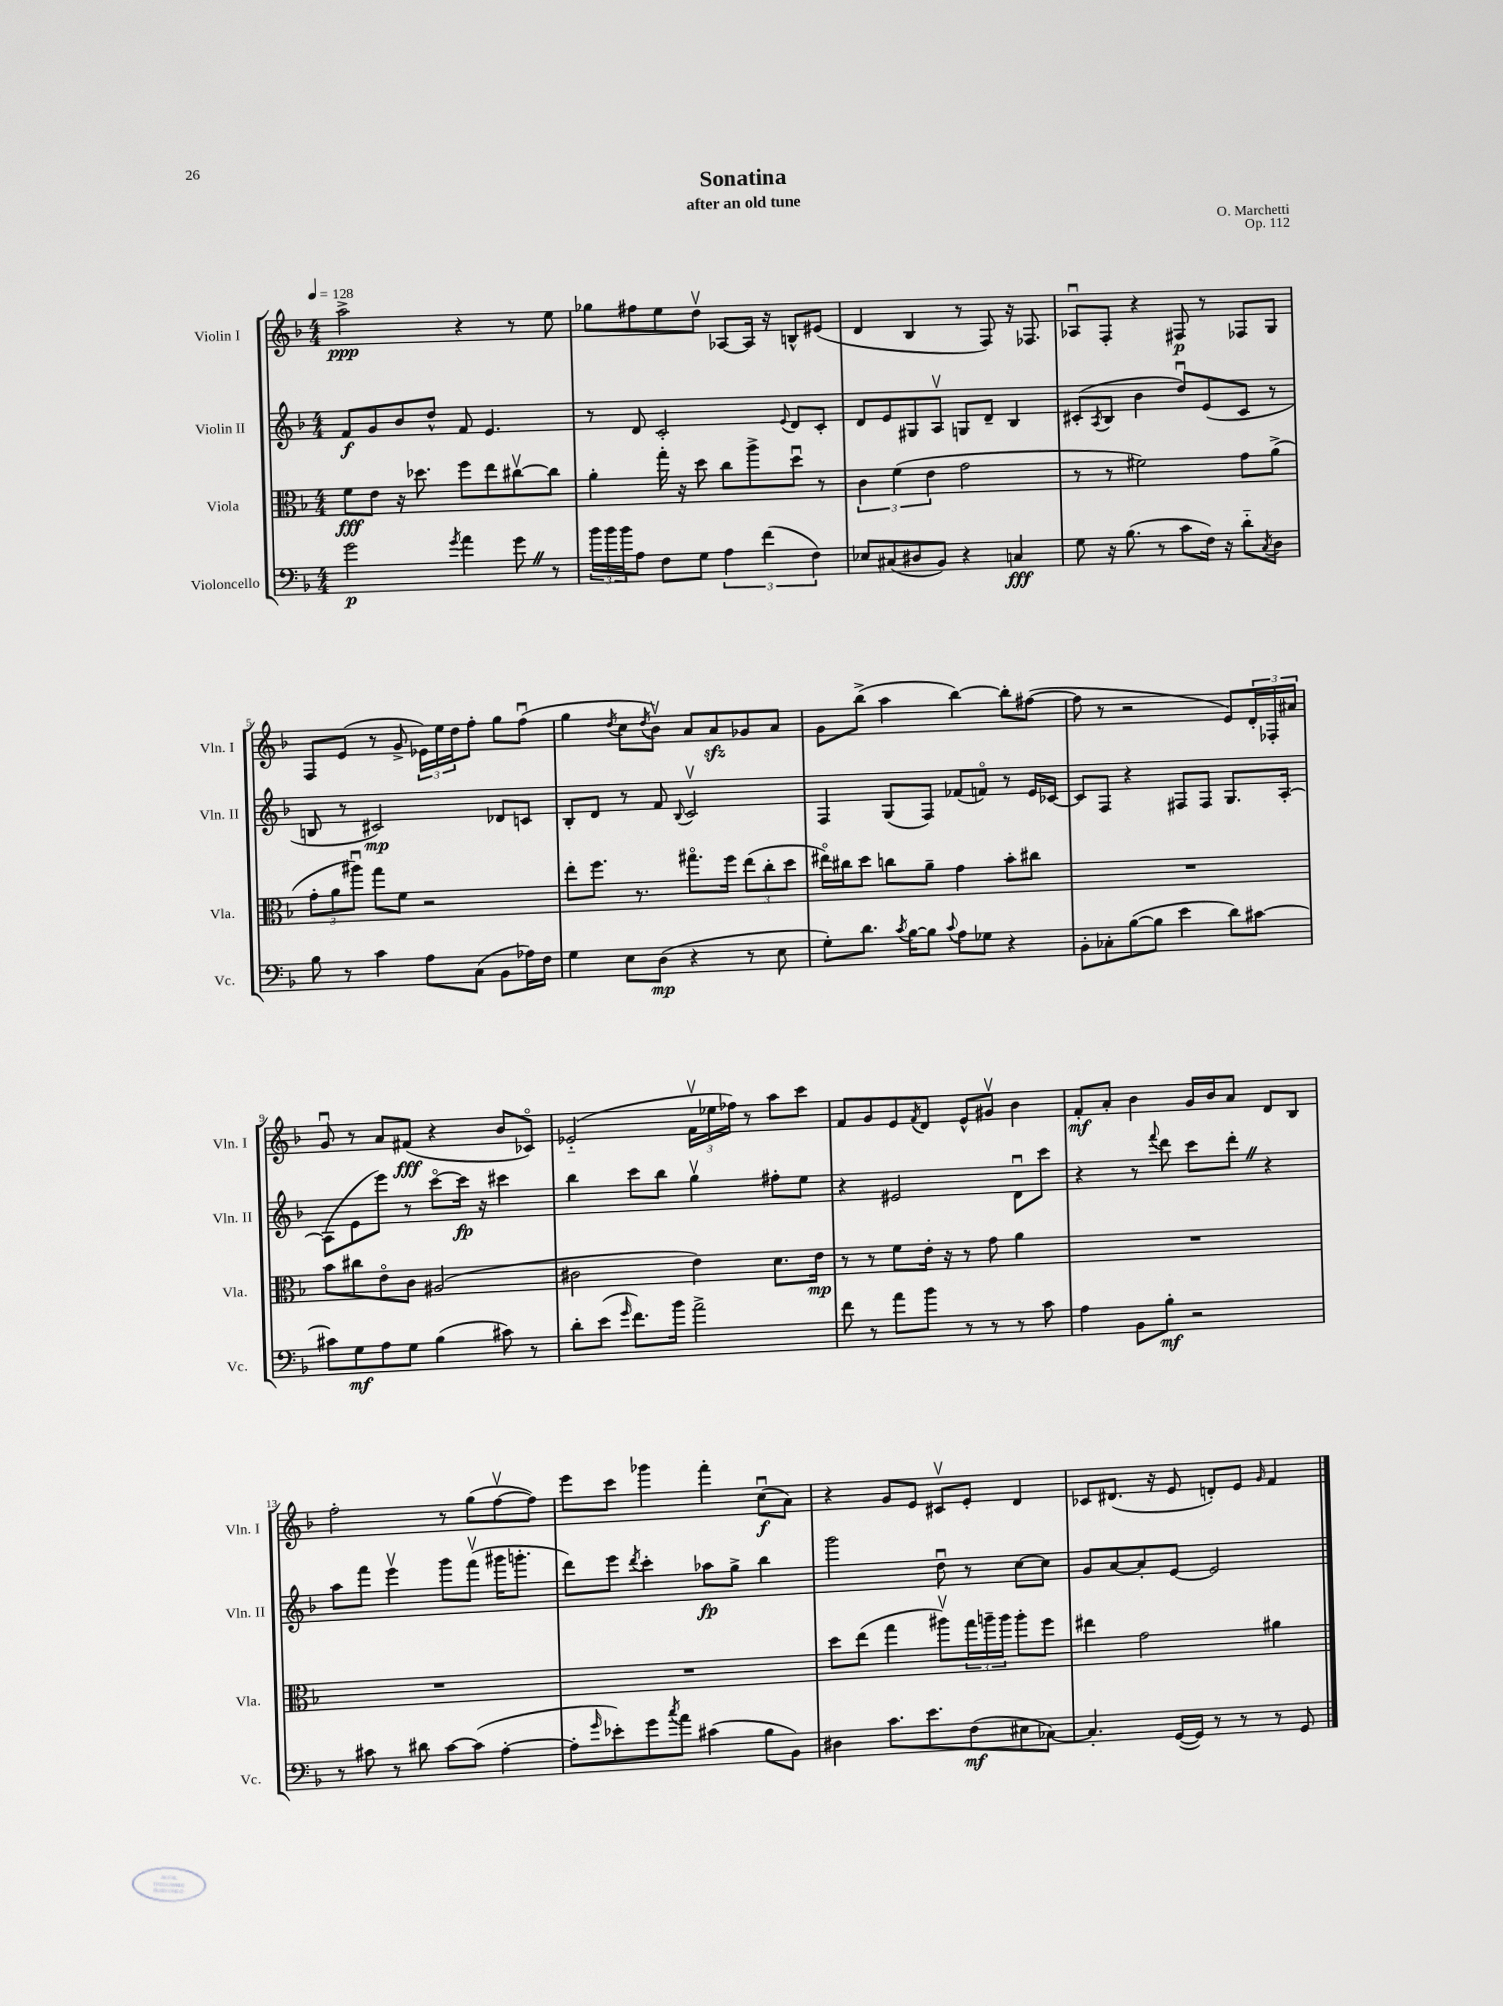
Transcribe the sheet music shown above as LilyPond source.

\header { title = "Sonatina" composer = "O. Marchetti" subtitle = "after an old tune" opus = "Op. 112" }
<<
\new StaffGroup <<
\new Staff = "s0" \with { instrumentName = "Violin I" shortInstrumentName = "Vln. I" } {
    \clef treble \key f \major \numericTimeSignature \time 4/4 \tempo 4 = 128
    a''2->\ppp r4 r8 e''8 |
    ges''8 fis''8 e''8 d''8\upbow aes8~ aes16 r16 b8-^ eis'8( |
    d'4 bes4 r8 f8) r16 fes8. |
    aes8\downbow f8-. r4 fis8\p r8 fes8 g8 |
    f8 e'8( r8 g'8-> \tuplet 3/2 { ees'16) e''16 d''16 } f''8-. g''8 f''8\downbow( |
    g''4 \acciaccatura { d''8 } c''8 \acciaccatura { d''8 } bes'8\upbow) a'8 a'8\sfz ges'8 a'8 |
    g'8 bes''8->( a''4 bes''4~) bes''8-. fis''8~( |
    fis''8 r8 r2 e'8) \tuplet 3/2 { d'16-. fes16-. ais'16 } |
    g'8\downbow r8 a'8 fis'8\fff( r4 bes'8 ces'8\flageolet) |
    ees'2-_( \tuplet 3/2 { f'16\upbow ees''16 fes''16) } r8 a''8 c'''8 |
    f'8 g'8 e'8 \acciaccatura { f'8 } d'8 e'8-^ gis'8\upbow bes'4 |
    f'8-.\mf a'8-. bes'4 g'16 bes'16 a'8 d'8 bes8 |
    f''2-. r8 g''8( f''8~\upbow f''8) |
    e'''8 c'''8 ges'''4 f'''4-. c''8\downbow\f( a'8) |
    r4 g'8 e'8 cis'8\upbow e'8-. d'4 |
    ces'8 dis'8.( r16 e'8 d'8-.) e'8 \grace { g'16 } f'4 \bar "|." |
}
\new Staff = "s1" \with { instrumentName = "Violin II" shortInstrumentName = "Vln. II" } {
    \clef treble \key f \major \numericTimeSignature \time 4/4
    f'8\f g'8 bes'8 d''8-^ f'8 e'4. |
    r8 d'8 c'2-. \appoggiatura { e'8 } d'8 c'8-. |
    d'8 e'8 gis8 a8\upbow g8 d'8-- bes4 |
    cis'8-.( \acciaccatura { a8 } bes8 bes'4 d''8\downbow) e'8( cis'8 r8 |
    b8 r8 cis'2\mp) des'8 c'8 |
    bes8-. d'8 r8 f'8 \appoggiatura { bes8 } c'2\upbow |
    f4 g8( f8) fes'8( f'8\flageolet) r8 e'16 ces'16~ |
    ces'8 f8 r4 fis8 fis8 g8. a16~-. |
    a8( e'8 e'''8) r8 c'''8~\flageolet c'''16\fp r16 cis'''4 |
    bes''4 c'''8 bes''8 g''4\upbow fis''8-. e''8 |
    r4 eis'2 d'8\downbow c'''8 |
    r4 r8 \appoggiatura { f'''8 } d'''8 c'''8 d'''8-. \once \override BreathingSign.text = \markup { \musicglyph "scripts.caesura.straight" } \breathe r4 |
    a''8 f'''8 e'''4\upbow g'''8 f'''8\upbow( gis'''16 g'''8.-. |
    d'''8) e'''8 \acciaccatura { d'''8 } c'''4-. aes''8\fp g''8-> bes''4 |
    g'''2 d''8\downbow r8 c''8~ c''8 |
    g'8 a'8~ a'8-. e'8~ e'2 \bar "|." |
}
\new Staff = "s2" \with { instrumentName = "Viola" shortInstrumentName = "Vla." } {
    \clef alto \key f \major \numericTimeSignature \time 4/4
    f'8\fff e'8 r16 des''8. f''8 e''8 cis''8~\upbow cis''8 |
    a'4-. g''16-. r16 d''8 c''8 a''8-> d''8\downbow r8 |
    \tuplet 3/2 { c'4 f'4( e'4 } g'2 |
    r8 r8 fis'2) g'8 a'8->( |
    \tuplet 3/2 { g'8-. a'8 ais''8\downbow) } g''8 f'8 r2 |
    e''8-. f''8. r8. gis''8.\flageolet f''16 \tuplet 3/2 { e''8( c''8-. d''8 } |
    eis''16\flageolet) cis''16 d''8 c''8 a'8-- g'4 bes'8-. cis''8 |
    R1 |
    bes'8 cis''8 e'8\flageolet c'8 ais2( |
    cis'2 e'4) d'8. e'16\mp |
    r8 r8 f'8 e'16-. r16 r8 g'8 a'4 |
    R1 |
    R1 |
    R1 |
    d''8 e''8( g''4 ais''8\upbow) \tuplet 3/2 { g''16 a''16-- a''16 } a''8-. f''8 |
    eis''4 g'2 ais'4 \bar "|." |
}
\new Staff = "s3" \with { instrumentName = "Violoncello" shortInstrumentName = "Vc." } {
    \clef bass \key f \major \numericTimeSignature \time 4/4
    g'2\p \acciaccatura { g'8 } a'4 g'8 \once \override BreathingSign.text = \markup { \musicglyph "scripts.caesura.straight" } \breathe r8 |
    \tuplet 3/2 { bes'16 bes'16 bes'16 } a8 f8 g8 \tuplet 3/2 { a4 f'4( f4) } |
    ees8 cis8( dis8 bes,8) r4 c4\fff |
    g8 r16 bes8.( r8 c'8 f16) r16 d'8-_ \acciaccatura { c8 } d8 |
    bes8 r8 c'4 a8 c8( bes,8 aes16) f16 |
    g4 e8 d8\mp( r4 r8 e8 |
    g8-.) d'8. \acciaccatura { c'8 } bes16~ bes8 \appoggiatura { c'8 } a8 ges8 r4 |
    bes,8-. ces8-. bes8~( bes8 e'4 d'8) cis'8~ |
    cis'8 g8\mf a8 g8 bes4( cis'8) r8 |
    d'8-. e'8( \grace { g'16 } f'8.) bes'16 a'2-> |
    f'8 r8 a'8 bes'8 r8 r8 r8 c'8 |
    a4 bes,8 bes8-.\mf r2 |
    r8 cis'8 r8 dis'8 cis'8~ cis'8( a4~-. |
    a8-. \grace { g'16 } ees'8-.) g'8 \acciaccatura { c''8 } a'8 cis'4( bes8 bes,8) |
    dis4 c'8. e'8. f8\mf( eis8 ces8~) |
    ces4.-. g,16~( g,16) r8 r8 r8 g,8 \bar "|." |
}
>>
>>
